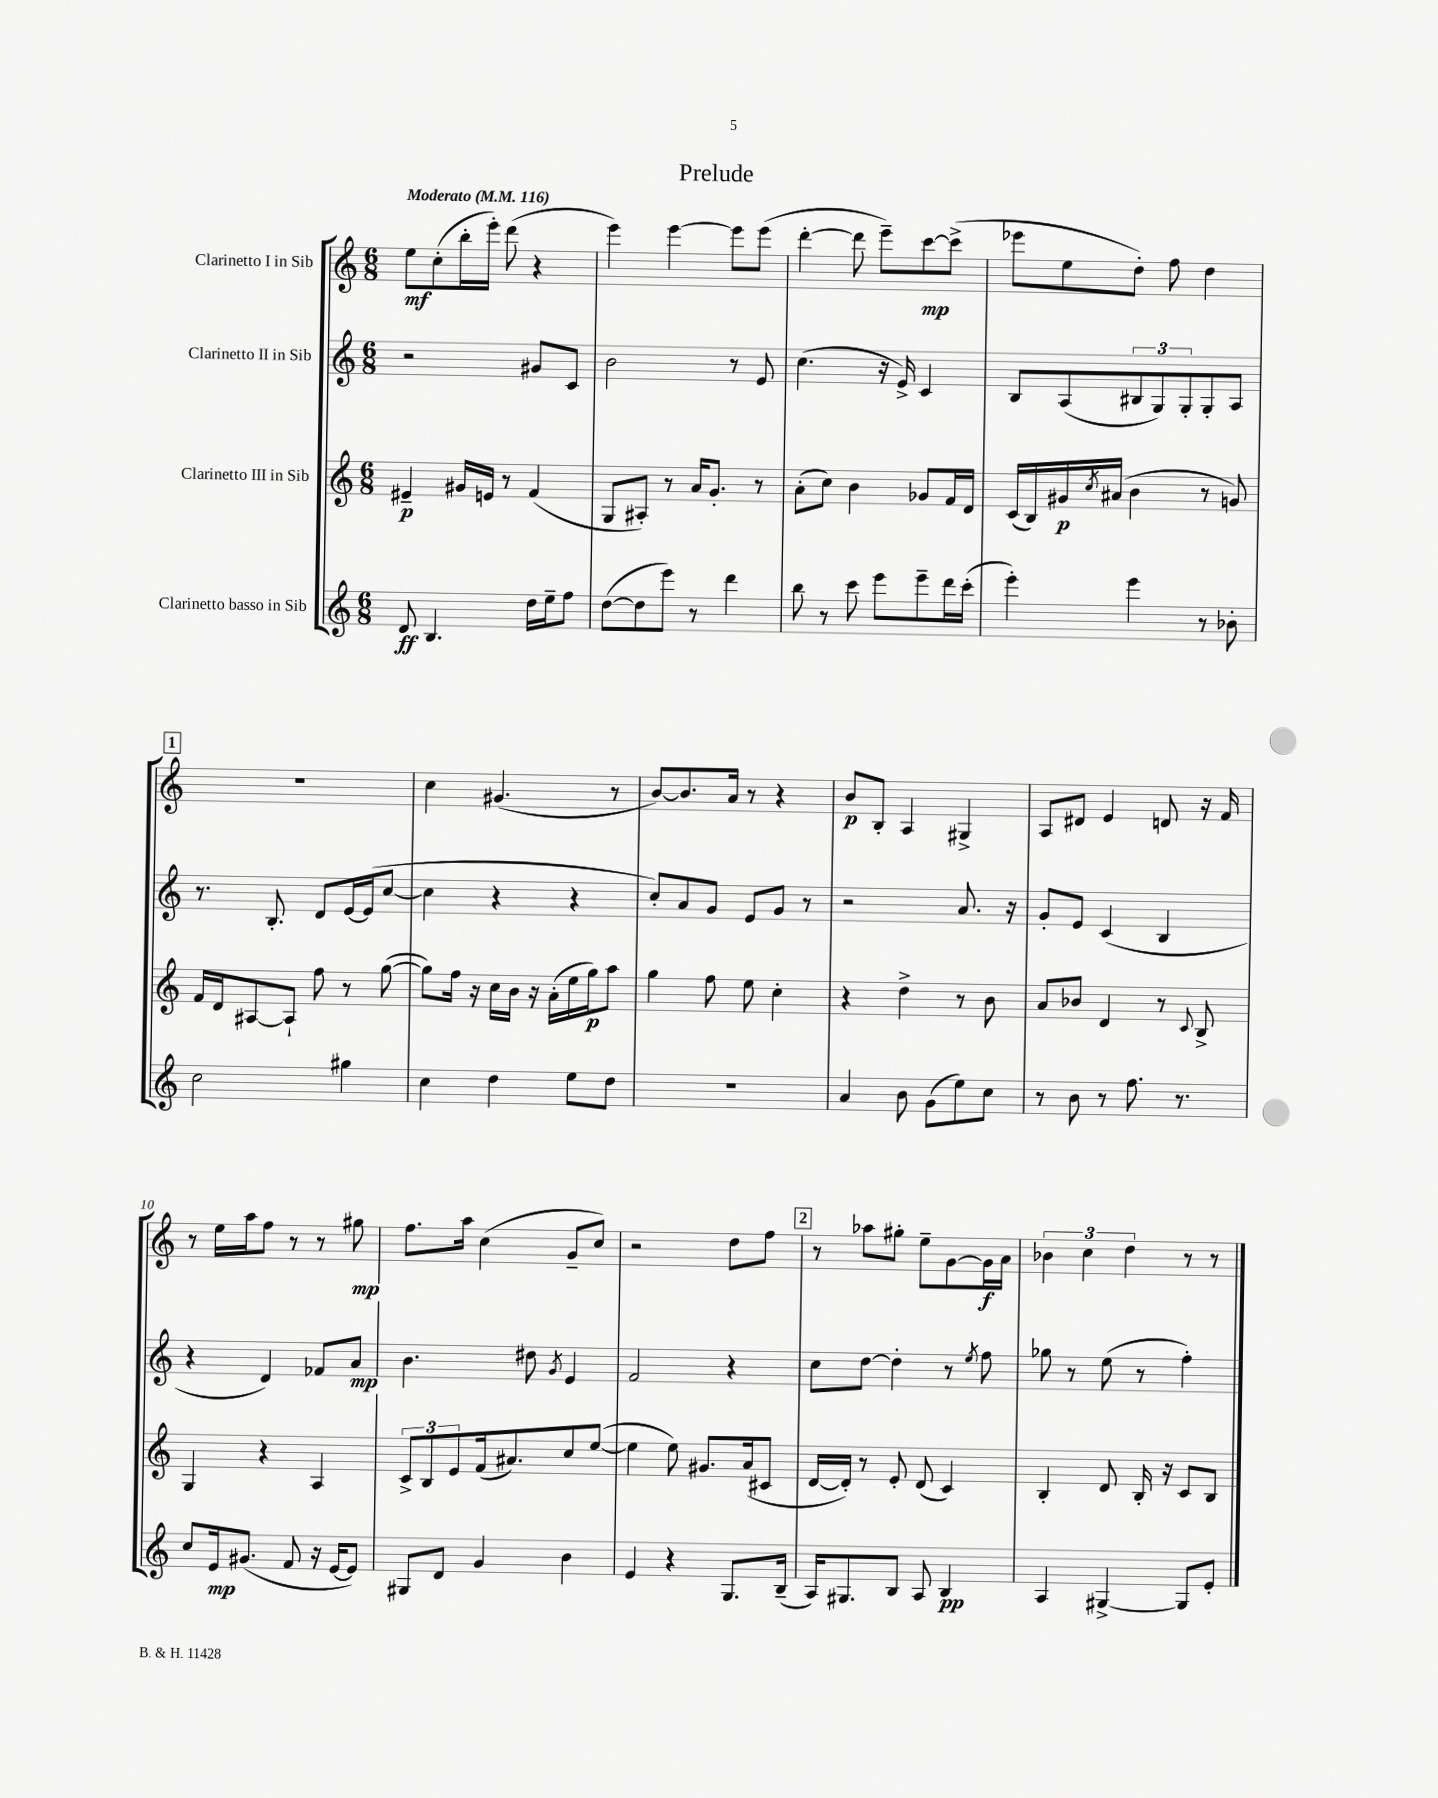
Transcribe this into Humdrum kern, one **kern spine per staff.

**kern	**dynam	**kern	**dynam	**kern	**dynam	**kern	**dynam
*part4	*part4	*part3	*part3	*part2	*part2	*part1	*part1
*staff4	*staff4	*staff3	*staff3	*staff2	*staff2	*staff1	*staff1
*I"Clarinetto basso in Sib	*	*I"Clarinetto III in Sib	*	*I"Clarinetto II in Sib	*	*I"Clarinetto I in Sib	*
*clefG2	*	*clefG2	*	*clefG2	*	*clefG2	*
*k[]	*	*k[]	*	*k[]	*	*k[]	*
*M6/8	*	*M6/8	*	*M6/8	*	*M6/8	*
*MM116	*	*MM116	*	*MM116	*	*MM116	*
=1	=1	=1	=1	=1	=1	=1	=1
!	!	!	!	!	!	!LO:TX:a:B:t=Moderato	!
8d/	ff	4e#X~/	p	2r	.	8ee\L	mf
4.B/	.	.	.	.	.	(8cc'\	.
.	.	16g#X/LL	.	.	.	16bb'\L	.
.	.	16en/JJ	.	.	.	16eee'\JJ)	.
.	.	8r	.	.	.	(8ddd\	.
16dd\LL	.	(4f/	.	8g#X/L	.	4r	.
16ee~\J	.	.	.	.	.	.	.
8ff\J	.	.	.	8c/J	.	.	.
=2	=2	=2	=2	=2	=2	=2	=2
([8dd\L	.	8G/L	.	2b\	.	4eee\)	.
8dd\]	.	8A#X'/J)	.	.	.	.	.
8eee\J)	.	8r	.	.	.	[4eee\	.
8r	.	16a/KL	.	.	.	.	.
.	.	8.g'/J	.	.	.	.	.
4ddd\	.	.	.	8r	.	8eee\L]	.
.	.	8r	.	8e/	.	(8eee\J	.
=3	=3	=3	=3	=3	=3	=3	=3
8bb\	.	(8a'\L	.	(4.cc\	.	[4ddd'\	.
8r	.	8cc\J)	.	.	.	.	.
8ccc\	.	4b\	.	.	.	8ddd\]	.
8eee\L	.	.	.	16r	.	8eee~\L)	.
.	.	.	.	16e^/)	.	.	.
8eee~\	.	8g-X/L	.	4c/	.	[8ccc\	mp
16ddd\L	.	16f/L	.	.	.	(8ccc^\J]	.
(16ccc'\JJ	.	16d/JJ	.	.	.	.	.
=4	=4	=4	=4	=4	=4	=4	=4
4eee'\)	.	(16c/LL	.	8B/L	.	8eee-X\L	.
.	.	16B/)	.	.	.	.	.
.	.	16g#X/	p	(8A/	.	8ee\	.
.	.	8qcc/	.	.	.	.	.
.	.	(16a#X/JJ	.	.	.	.	.
4eee\	.	4b\	.	12B#X/	.	8dd'\J)	.
.	.	.	.	12G/)	.	.	.
.	.	.	.	.	.	8ff\	.
.	.	.	.	12G'/	.	.	.
8r	.	8r	.	8G'/	.	4dd\	.
8b-X'\	.	8gn/)	.	8A/J	.	.	.
!!LO:LB:g=z
!!LO:REH:place=s1:t=1
=5	=5	=5	=5	=5	=5	=5	=5
2cc\	.	16f/LL	.	8.r	.	2.r	.
.	.	16d/J	.	.	.	.	.
.	.	[8A#X/	.	.	.	.	.
.	.	.	.	8.B'/	.	.	.
.	.	8A#`/J]	.	.	.	.	.
.	.	8ff\	.	8d/L	.	.	.
4gg#X\	.	8r	.	[16e/L	.	.	.
.	.	.	.	(16e/J]	.	.	.
.	.	([8gg\	.	[8cc/J	.	.	.
=6	=6	=6	=6	=6	=6	=6	=6
4cc\	.	8gg\L])	.	4cc\]	.	4cc\	.
.	.	16ff\Jk	.	.	.	.	.
.	.	16r	.	.	.	.	.
4dd\	.	16cc\LL	.	4r	.	(4.g#X/	.
.	.	16b\JJ	.	.	.	.	.
.	.	16r	.	.	.	.	.
.	.	(16a'\LL	.	.	.	.	.
8ee\L	.	16ee\	.	4r	.	.	.
.	.	16gg\J)	p	.	.	.	.
8dd\J	.	8aa\J	.	.	.	8r	.
=7	=7	=7	=7	=7	=7	=7	=7
2.r	.	4gg\	.	8cc'/L)	.	[8b/L)	.
.	.	.	.	8a/	.	8.b/]	.
.	.	8ff\	.	8g/J	.	.	.
.	.	.	.	.	.	16a/Jk	.
.	.	8ee\	.	8e/L	.	8r	.
.	.	4cc'\	.	8g/J	.	4r	.
.	.	.	.	8r	.	.	.
=8	=8	=8	=8	=8	=8	=8	=8
4a/	.	4r	.	2r	.	8b/L	p
.	.	.	.	.	.	8B'/J	.
8b\	.	4dd^\	.	.	.	4A/	.
(8g\L	.	.	.	.	.	.	.
8ee\)	.	8r	.	8.a/	.	4G#X^/	.
8cc\J	.	8b\	.	.	.	.	.
.	.	.	.	16r	.	.	.
=9	=9	=9	=9	=9	=9	=9	=9
8r	.	8a/L	.	8g'/L	.	8A/L	.
8b\	.	8b-X/J	.	8e/J	.	8d#X/J	.
8r	.	4d/	.	(4c/	.	4e/	.
8.ff\	.	.	.	.	.	.	.
.	.	8r	.	4B/	.	8dn/	.
8.r	.	.	.	.	.	.	.
.	.	8qqc/	.	.	.	.	.
.	.	8B^/	.	.	.	16r	.
.	.	.	.	.	.	16f/	.
!!LO:LB:g=z
=10	=10	=10	=10	=10	=10	=10	=10
8cc/L	.	4G/	.	4r	.	8r	.
16e/k	mp	.	.	.	.	16ee\LL	.
(8.g#X/J	.	.	.	.	.	16aa\J	.
.	.	4r	.	4d/)	.	8ff\J	.
8f/	.	.	.	.	.	8r	.
16r	.	4A/	.	8f-X/L	.	8r	.
[16e/KL	.	.	.	.	.	.	.
8e/J])	.	.	.	8a/J	mp	8gg#X\	mp
=11	=11	=11	=11	=11	=11	=11	=11
8G#X/L	.	12c^/L	.	4.b\	.	8.ff\L	.
.	.	12B/	.	.	.	.	.
8d/J	.	.	.	.	.	.	.
.	.	12e/	.	.	.	.	.
.	.	.	.	.	.	16aa\Jk	.
4g/	.	(16f/k	.	.	.	(4cc\	.
.	.	8.a#X/)	.	.	.	.	.
.	.	.	.	8dd#X\	.	.	.
.	.	.	.	8qg/	.	.	.
4b\	.	8cc/	.	4e/	.	8g~/L	.
.	.	([8ee/J	.	.	.	8cc/J)	.
=12	=12	=12	=12	=12	=12	=12	=12
4e/	.	4ee\]	.	2f/	.	2r	.
4r	.	8ee\)	.	.	.	.	.
.	.	8.g#X/L	.	.	.	.	.
8.G/L	.	.	.	4r	.	8dd\L	.
.	.	(16a/k	.	.	.	.	.
.	.	8c#X/J	.	.	.	8ff\J	.
(16B~/Jk	.	.	.	.	.	.	.
!!LO:REH:place=s1:t=2
=13	=13	=13	=13	=13	=13	=13	=13
16A/KL)	.	[16d/LL	.	8cc\L	.	8r	.
8.G#X/	.	16d'/JJ])	.	.	.	.	.
.	.	8r	.	[8dd\J	.	8aa-X\L	.
8B/J	.	8e'/	.	4dd'\]	.	8gg#X'\J	.
8A/	.	(8d/	.	.	.	8ee~\L	.
4B/	pp	4c/)	.	8r	.	[8g\	.
.	.	.	.	8qee/	.	.	.
.	.	.	.	8ff\	.	16g\L]	f
.	.	.	.	.	.	16a\JJ	.
=14	=14	=14	=14	=14	=14	=14	=14
4A/	.	4B'/	.	8gg-X\	.	6b-X\	.
.	.	.	.	8r	.	.	.
.	.	.	.	.	.	6cc\	.
[4G#X^/	.	8d/	.	(8ee\	.	.	.
.	.	.	.	.	.	6dd\	.
.	.	16B'/	.	8r	.	.	.
.	.	16r	.	.	.	.	.
8G#/L]	.	8c/L	.	4ff'\)	.	8r	.
8e'/J	.	8B/J	.	.	.	8r	.
==	==	==	==	==	==	==	==
*-	*-	*-	*-	*-	*-	*-	*-
